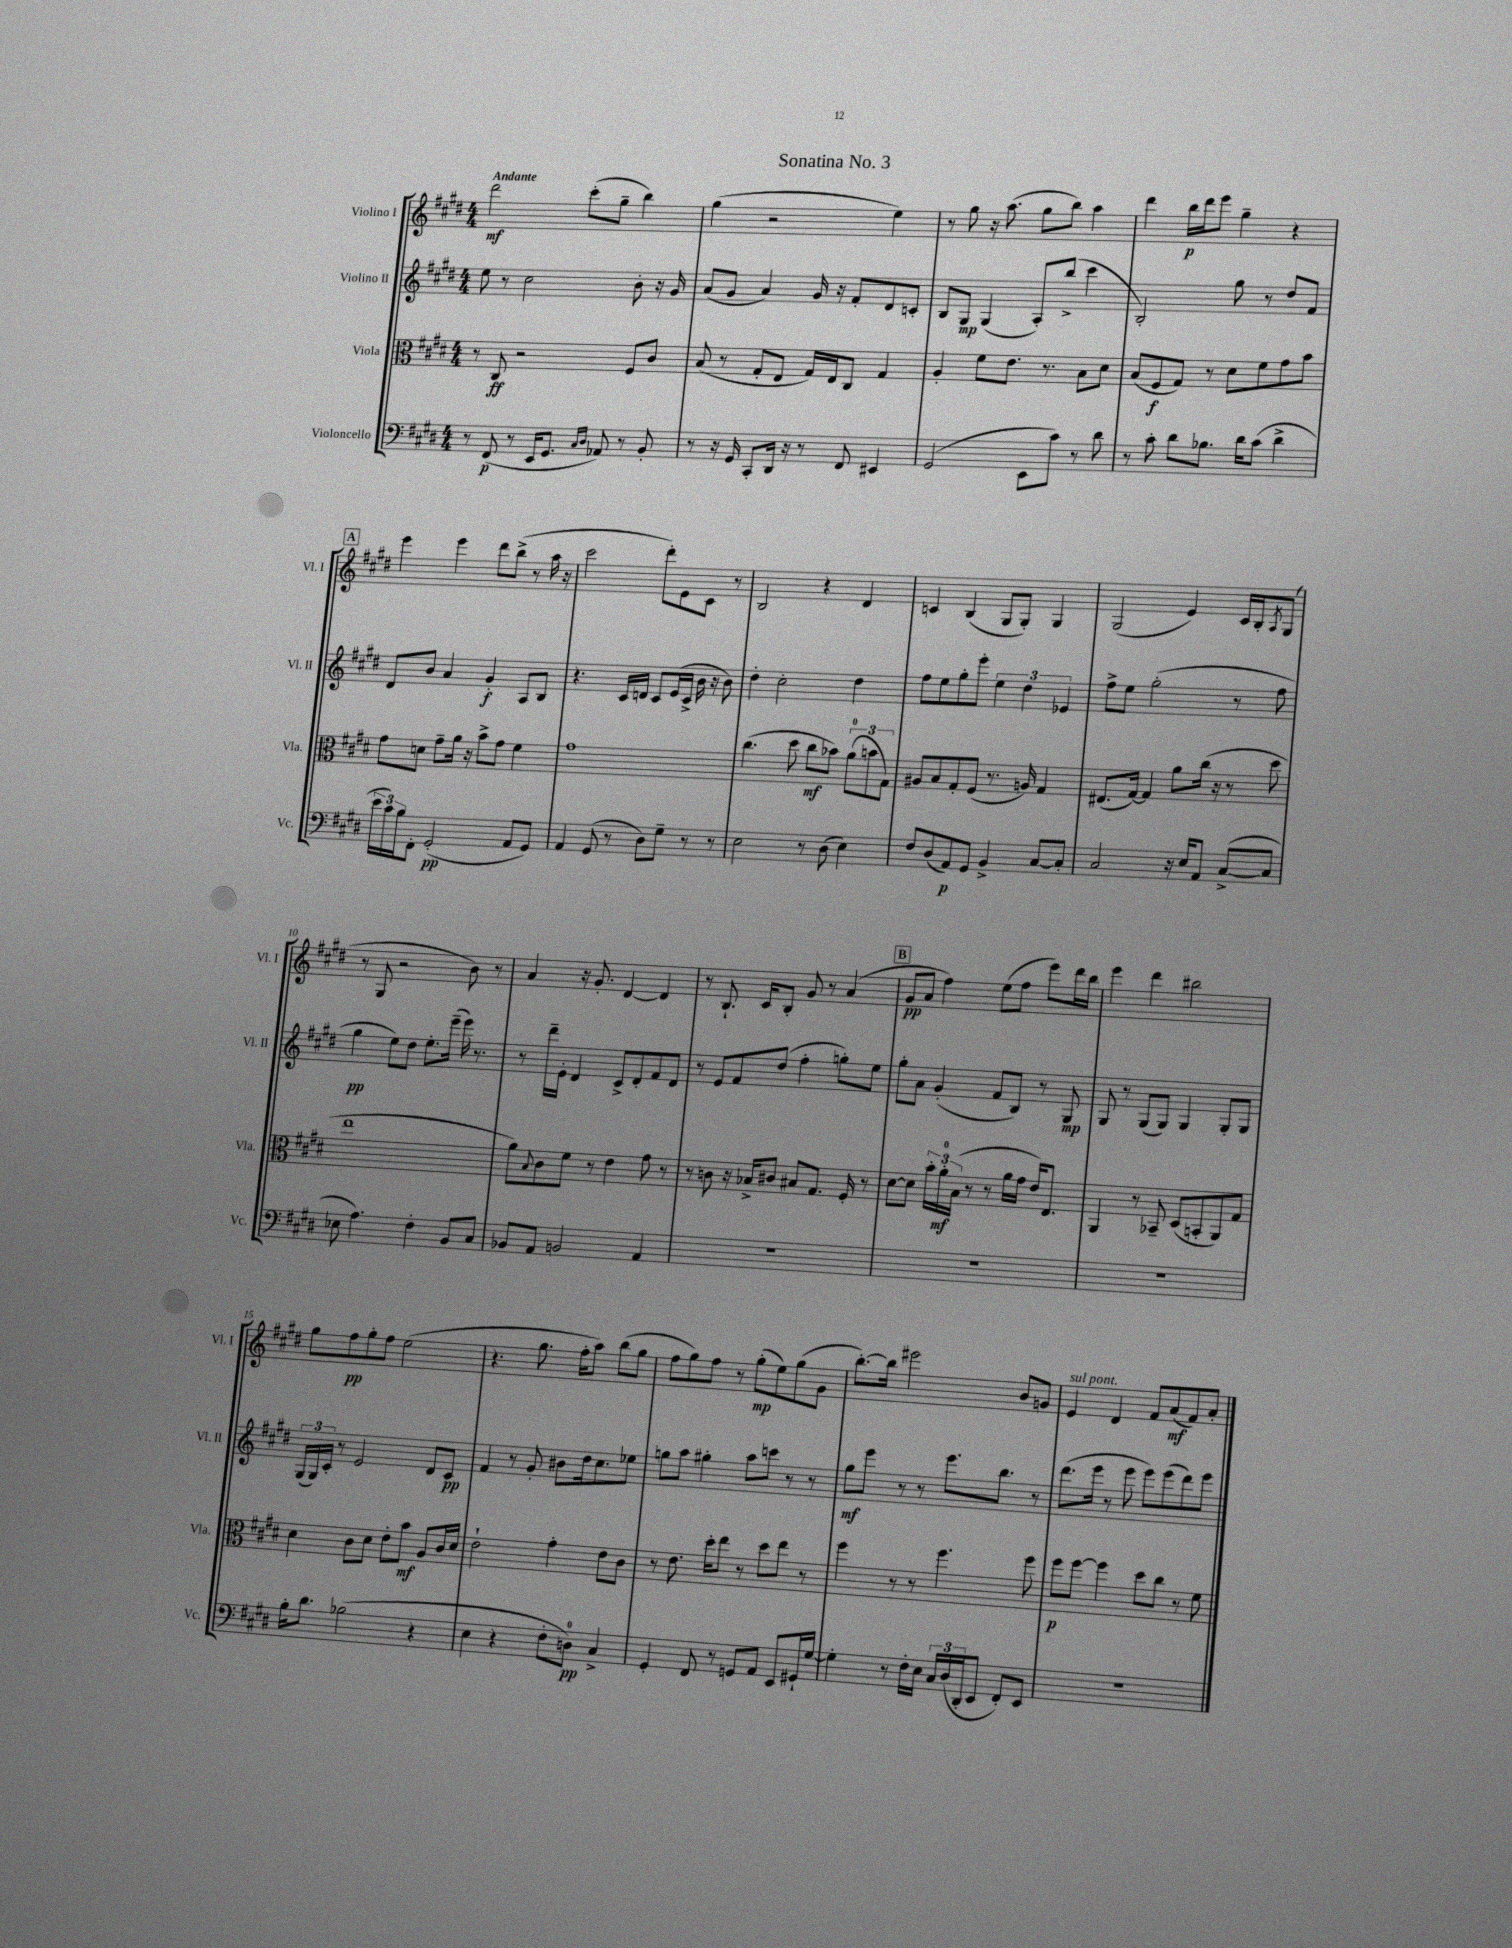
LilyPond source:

\header { title = "Sonatina No. 3" }
<<
\new StaffGroup <<
\new Staff = "s0" \with { instrumentName = "Violino I" shortInstrumentName = "Vl. I" } {
    \clef treble \key e \major \numericTimeSignature \time 4/4 \tempo "Andante"
    dis'''2\mf cis'''8-.( gis''8-- b''4) |
    gis''4( r2 e''4) |
    r8 gis''8 r16 a''8.( gis''8 b''8) a''4 |
    dis'''4 b''16\p dis'''16 e'''8 gis''4-- r4 |
    \mark \markup { \box "A" } e'''4 e'''4 dis'''8 b''8->( r8 a''16 r16 |
    cis'''2 dis'''8-.) e'8 cis'8 r8 |
    b2 r4 dis'4 |
    c'4 b4( gis8 gis8-.) gis4 |
    gis2( e'4) cis'16 b16-. \acciaccatura { a8 } gis8( |
    r8 gis8 r2 b'8) r8 |
    a'4 r16 gis'8.-. dis'4~ dis'4 |
    r8 b8.-! cis'16 b8-. gis'8 r8 a'4( |
    \mark \markup { \box "B" } gis'8\pp a'8 fis''4) e''8( fis''8 e'''8) dis'''16 b''16 |
    e'''4 dis'''4 bis''2 |
    gis''8 fis''8\pp gis''8-. fis''8 e''2( |
    r4. gis''8. fis''16-. a''8) b''8( gis''8 |
    fis''8 gis''8) fis''8 r8 gis''8-.\mp( e''8) gis''8( gis'8 |
    b''8.~-.) b''16 eis'''2 b'8 g'8 |
    e'4^\markup { \italic "sul pont." } dis'4 fis'8 a'8\mf( fis'8) a'8-. \bar "|." |
}
\new Staff = "s1" \with { instrumentName = "Violino II" shortInstrumentName = "Vl. II" } {
    \clef treble \key e \major \numericTimeSignature \time 4/4
    e''8 r8 cis''2 b'8-. r16 gis'16 |
    a'8( gis'8 a'4) gis'16 r16 fis'8-. dis'8 c'8-. |
    b8 gis8\mp gis4( a8-.) b''8->( cis'''4 |
    b2-.) gis''8 r8 dis''8 fis'8 |
    \mark \markup { \box "A" } dis'8 b'8 a'4 gis'4-.\f a8 b8 |
    r4. cis'16 d'16 cis'8 e'16( cis'16-> b'16 r16 b'8) |
    dis''4-. cis''2-. dis''4 |
    fis''8 e''8 gis''8-. e'''8-. \tuplet 3/2 { e''4 dis''4 ees'4 } |
    fis''8-> e''8 gis''2-.( r8 fis''8 |
    gis''4\pp e''8) dis''8 e''8.-. e'''16--( e'''16) r8. |
    r8 dis'''16-- e'16-. dis'4 cis'8-> dis'8-. fis'8 dis'8 |
    r8 e'8 fis'8 dis''8( fis''4-. g''8-.) e''8 |
    \mark \markup { \box "B" } gis''8-. a'8 gis'4-.( fis'8 b8) r8 gis8\mp |
    gis8 r8 gis8( gis8) gis4 gis8-. gis8 |
    \tuplet 3/2 { gis16( gis16) cis'16-. } r8 e'2 dis'8 cis'8\pp |
    fis'4 r8 gis'8-. bis'8 dis''16 cis''8. ees''8 |
    g''8 a''8 gis''4-. a''8 c'''8 r8 r8 |
    gis''8\mf e'''8 r8 r8 e'''8. b''8. r8 |
    dis'''8.( e'''16 r8 e'''8 e'''8) e'''8( dis'''8) e'''8 \bar "|." |
}
\new Staff = "s2" \with { instrumentName = "Viola" shortInstrumentName = "Vla." } {
    \clef alto \key e \major \numericTimeSignature \time 4/4
    r8 cis8\ff r2 fis8 cis'8 |
    b8( r8 gis8-. e8 gis16) e16 cis8 gis4 |
    a4-. fis'8 e'8. r8. b8 dis'8 |
    b8( fis8\f gis8) r8 dis'8 fis'8 gis'8 b'8 |
    \mark \markup { \box "A" } gis'8 d'8 gis'8-- a'16 r16 b'8-> gis'8 fis'4 |
    gis'1 |
    cis''4.( dis''8 cis''8\mf bes'8) \tuplet 3/2 { a'8-0( b'8 gis8) } |
    ais8 b8 gis8-. fis8( r8. a16) gis4 |
    eis8.( gis16~) gis4 a'8 cis''16( r16 r8 dis''8 |
    e''1 |
    a'8) \appoggiatura { b8 } cis'8 fis'8 r8 e'4 gis'8 r8 |
    r8 c'8 r16 bes16-> cis'8 bis8 gis8. fis16-. r8 |
    \mark \markup { \box "B" } dis'8~ dis'8 \tuplet 3/2 { b'16-. a'16-0-.\mf b16( } r8 r8 a'16 gis'16 e'16) e8. |
    a,4 r8 bes,8-- dis8( b,8-. a,8) gis8 |
    dis'4 cis'8 dis'8 e'8-. b'8\mf a8 cis'16 dis'16 |
    e'2-! gis'4-. e'8 cis'8 |
    r8 e'8. dis''16-. e''8 r8 dis''8 e''8 r8 |
    fis''4 r8 r8 fis''4. fis''8 |
    fis''8\p fis''8~ fis''4 dis''8 cis''8 r8 fis'8 \bar "|." |
}
\new Staff = "s3" \with { instrumentName = "Violoncello" shortInstrumentName = "Vc." } {
    \clef bass \key e \major \numericTimeSignature \time 4/4
    r8 fis,8\p( r8 e,16 gis,8. \grace { cis16 dis16 } aes,8) r8 b,8-. |
    r8 r16 gis,16 cis,8-. dis,16 r16 r8 fis,8 eis,4 |
    gis,2( e,8 cis'8) r8 dis'8 |
    r8 cis'8-. dis'8 bes8. dis'16 cis'8( dis'4-> |
    \mark \markup { \box "A" } \tuplet 3/2 { e'16 cis'16) b16 } fis,8-. gis,2-.\pp( a,8 gis,8) |
    a,4 gis,8( r8 dis8) gis8-- r8 r8 |
    e2 r8 dis8( e4) |
    fis8 dis8( a,8\p) gis,8 b,4-> cis8~ cis8-. |
    cis2 r16 e16 a,8 cis8~->( cis8 |
    ees8 a4.) fis4-. b,8 cis8 |
    bes,8 a,8 b,2 a,4 |
    R1 |
    \mark \markup { \box "B" } R1 |
    R1 |
    b16-. dis'8. bes2( r4 |
    e4 r4 fis8-. d8-0\pp) cis4-> |
    gis,4-. fis,8 r8 g,8 a,8 e,8 gis,16-! gis16~ |
    gis4-. r8 fis16-. e16 \tuplet 3/2 { cis16 dis16( dis,16-. } e,8 fis,8-.) e,8 |
    R1 \bar "|." |
}
>>
>>
